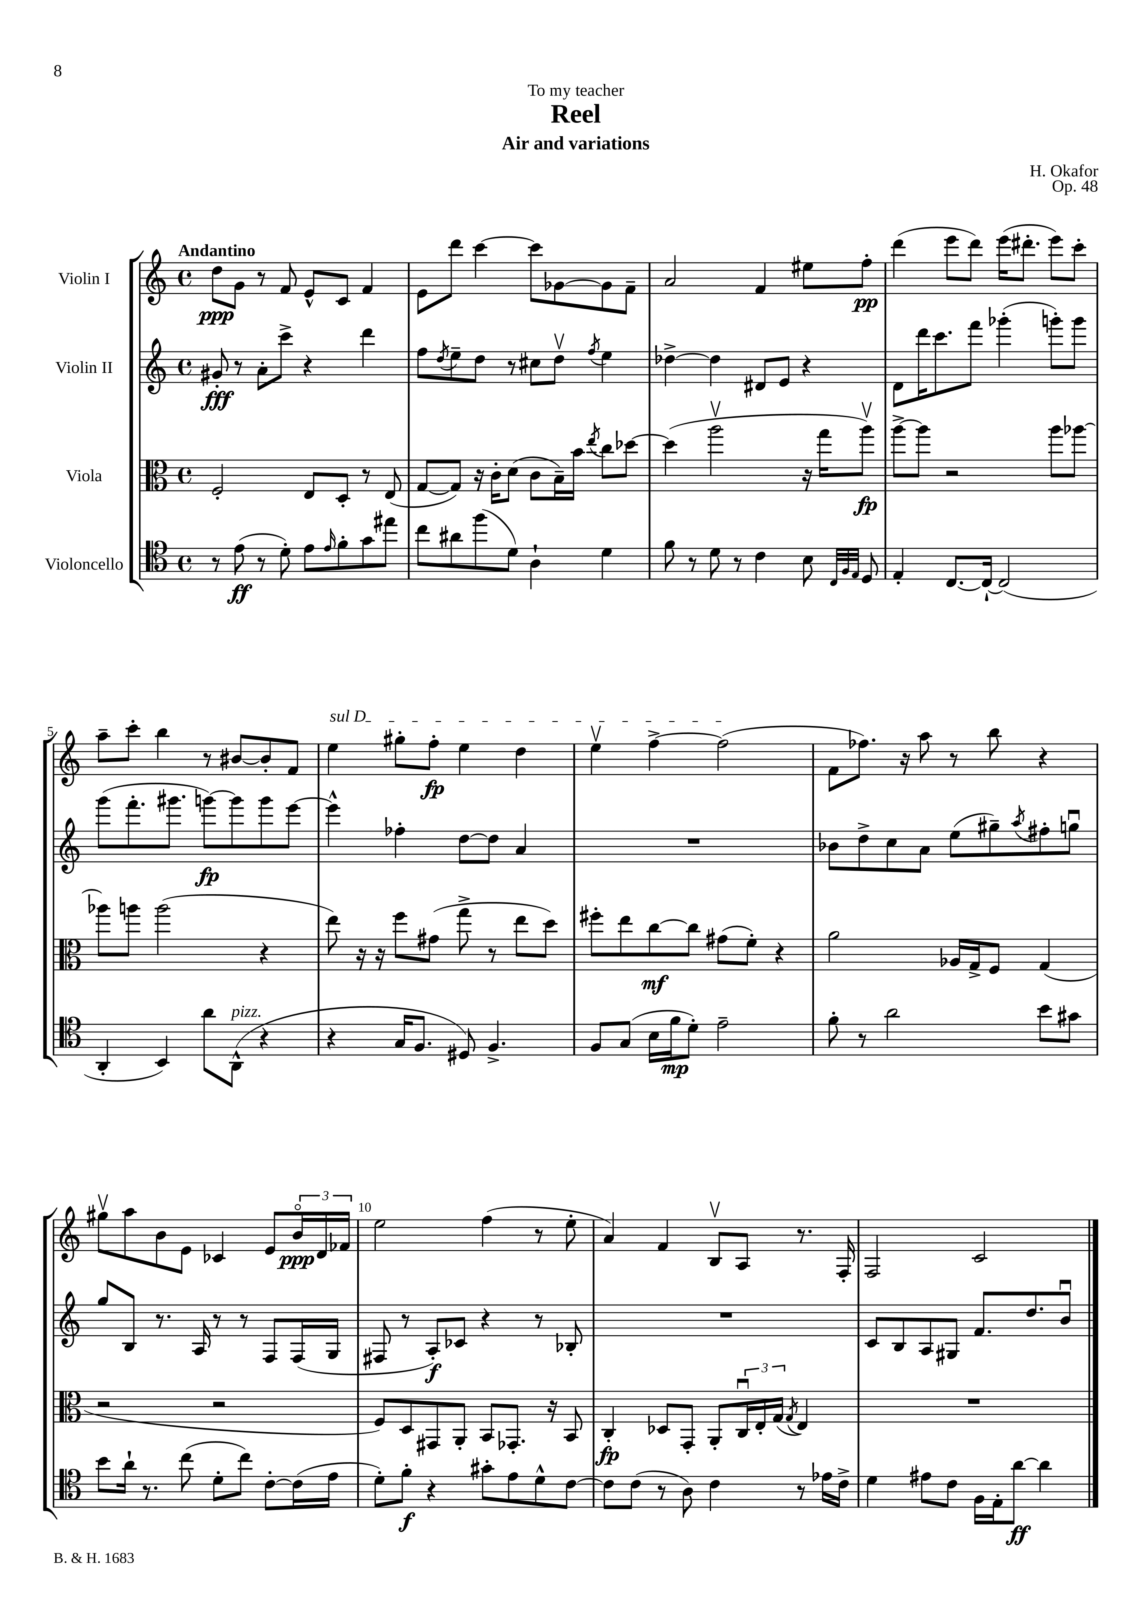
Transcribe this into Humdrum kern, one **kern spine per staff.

**kern	**kern	**kern	**kern
*staff4	*staff3	*staff2	*staff1
*clefC4	*clefC3	*clefG2	*clefG2
*k[]	*k[]	*k[]	*k[]
*M4/4	*M4/4	*M4/4	*M4/4
*met(c)	*met(c)	*met(c)	*met(c)
8r	2F'/	8g#'/	8dd\L
(8e\	.	8r	8g\J
8r	.	8a'\L	8r
8d'\)	.	8ccc^\J	8f/
8e\L	8E/L	4r	8e^^/L
16qqe/	.	.	.
8f'\	8D'/J	.	8c/J
8g\	8r	4ddd\	4f/
8ee#\J	(8E/	.	.
=	=	=	=
8cc\L	[8G/L	8ff\L	8e\L
.	.	8qdd/	.
8a#\	8G/]J)	8ee~\	8ddd\J
(8ff\	16r	8dd\J	[4ccc\
.	16c'\LK	.	.
8d\J)	(8d\J	8r	.
4A`\	8c\L	8cc#\L	8ccc\]L
.	16B~\L)	8ddv\J	[8g-\
.	16b\JJ	.	.
.	8qee/	8qff/	.
4d\	8cc\L	4ee\	8g-\]
.	[8dd-\J	.	8f~\J
=	=	=	=
8f\	(4dd-\]	[4dd-^\	2a/
8r	.	.	.
8d\	2aav\	4dd-\]	.
8r	.	.	.
4c\	.	8d#/L	4f/
.	.	8e/J	.
8B\	16r	4r	8ee#\L
.	16gg\LK	.	.
32qqC/LLL	.	.	.
32qqF/	.	.	.
32qqE/JJJ	.	.	.
8D/	8aav\J)	.	8ff'\J
=	=	=	=
4E'/	[8aa^\L	8d\L	(4ddd\
.	8aa\]J	16ddd\K	.
.	.	8.ccc\	.
[8.C/L	2r	.	8eee\L
.	.	8fff\J	8ddd\J)
16C`/_Jk	.	.	.
(2C/]	.	(4ggg-'\	(16eee\LK
.	.	.	8.ddd#'\J
.	8aa\L	8ggg'\L)	8eee\L)
.	[8aa-\J	8ggg\J	8ccc'\J
=	=	=	=
4AA'/	8aa-\]L	(8ggg\L	8aa~\L
.	8aa\J	8.fff'\	8ccc'\J
4BB/)	(2aa\	.	4bb\
.	.	8.ggg#\J	.
8a\L	.	[8ggg\L)	8r
(8AA^^\J	.	8ggg\]	[8b#/L
4r	4r	8ggg\	8b#'/]
.	.	[8eee\J	8f/J
=	=	=	=
4r	8ee\)	4eee^^\]	4ee\
.	16r	.	.
.	16r	.	.
16G/LK	8ff\L	4ff-'\	8gg#'\L
8.F/J	.	.	.
.	(8g#\J	.	8ff'\J
8D#/)	8gg^\	[8dd\L	4ee\
4.F^/	8r	8dd\]J	.
.	8ee\L	4a/	4dd\
.	8dd\J)	.	.
=	=	=	=
8F/L	8ff#'\L	1r	4eev\
(8G/J	8ee\	.	.
16B\LL	[8cc\	.	[4ff^\
16f\J	.	.	.
8d'\J)	8cc\]J	.	.
2e~\	(8g#\L	.	(2ff\]
.	8f'\J)	.	.
.	4r	.	.
=	=	=	=
8f'\	2a\	8b-\L	8f\L
8r	.	8dd^\	8.ff-\J)
2a\	.	8cc\	.
.	.	.	16r
.	.	8a\J	8aa\
.	16A-/LL	(8ee\L	8r
.	16G^/J	.	.
.	8F/J	8gg#~\)	8bb\
.	.	8qaa/	.
8b\L	(4G/	8ff#'\	4r
8g#\J	.	8ggu\J	.
=	=	=	=
8b\L	2r	8gg/L	8gg#v\L
16a`\Jk	.	8B/J	8aa\
8.r	.	.	.
.	.	8.r	8b\
(8cc\	.	.	8e\J
.	.	16A/	.
8d'\L	2r	8r	4c-/
8cc\J)	.	8r	.
[8c'\L	.	8F/L	8e/L
(16c\]L	.	(16F/L	24bo/L
.	.	.	24d/
16e\JJ	.	16G/JJ	.
.	.	.	24f-/JJ
=	=	=	=
8d'\L)	8F/L)	8F#/	2ee\
8f'\J	8D/	8r	.
4r	8GG#/	8A'/L)	.
.	8AA'/J	8c-/J	.
8g#'\L	8BB/L	4r	(4ff\
8e\	8.GG-'/J	.	.
8d^^\	.	8r	8r
.	16r	.	.
[8c\J	8BB/	8B-'/	8ee'\
=	=	=	=
8c\]L	4C'/	1r	4a/)
(8c\J	.	.	.
8r	8D-/L	.	4f/
8A\)	8GG'/J	.	.
4c\	8AA'/L	.	8Bv/L
.	24Cu/L	.	8A/J
.	24E'/	.	.
.	(24G/JJ	.	.
.	8qG/	.	.
8r	4E/)	.	8.r
16e-\LL	.	.	.
16c^\JJ	.	.	16F'/
=	=	=	=
4d\	1r	8c/L	2F/
.	.	8B/	.
8e#\L	.	8A/	.
8c\J	.	8G#/J	.
16F\LL	.	8.f/L	2c/
16E'\J	.	.	.
[8a\J	.	.	.
.	.	8.dd/	.
4a\]	.	.	.
.	.	8bu/J	.
==	==	==	==
*-	*-	*-	*-
